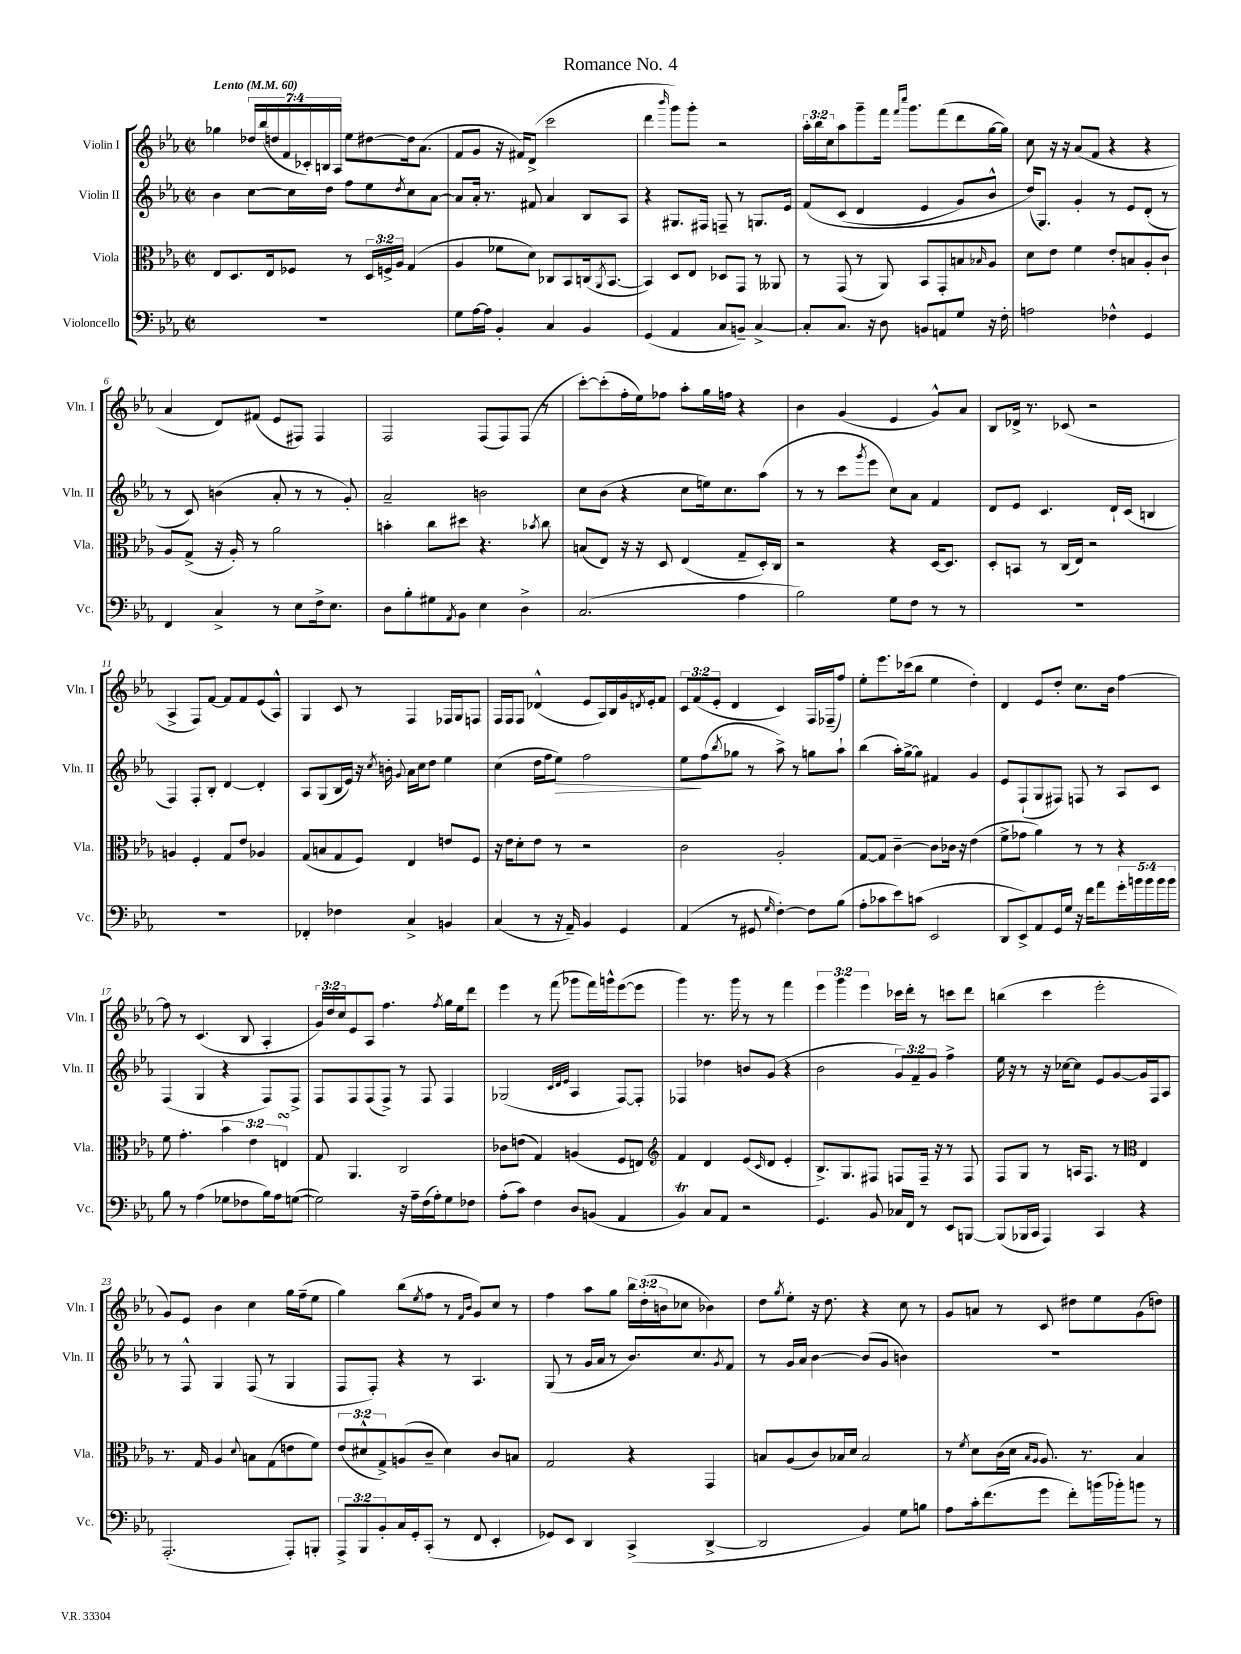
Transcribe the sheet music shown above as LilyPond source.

\header { title = "Romance No. 4" }
<<
\new StaffGroup <<
\new Staff = "s0" \with { instrumentName = "Violin I" shortInstrumentName = "Vln. I" } {
    \clef treble \key ees \major \defaultTimeSignature \time 2/2 \override Staff.TupletNumber.text = #tuplet-number::calc-fraction-text \tempo "Lento" 4 = 60
    ges''4 \tuplet 7/4 { des''16 bes''16( d''16 f'16 ces'16-.) b16 aes16 } ees''8 dis''8~ dis''16 aes'8.( |
    f'8 g'8 r16 fis'16) d'8->( c'''2 |
    d'''4 \grace { bes'''16 } g'''8) g'''8-. r2 |
    \tuplet 3/2 { aes''16-. bes''16 c''16 } aes''8 g'''8-- f'''16 \grace { f'''16 c''''16 } g'''8. f'''8( d'''8 g''16~ g''16) |
    c''8 r16 r16 aes'8( f'8 r4 r4 |
    aes'4 d'8) fis'8( ees'8 fis8) fis4 |
    f2 f8( f8) f8( r8 |
    c'''8~-.) c'''8-.( f''16-. ees''16) fes''8 aes''8-. g''16 f''16 r4 |
    bes'4 g'4( ees'4 g'8-^) aes'8 |
    bes8 des'16-> r8. ces'8( r2 |
    aes4-> f8) f'8~ f'8 f'8 ees'8( aes8-^) |
    g4 c'8 r8 f4 fes16 g16 f8 |
    f16 f16 f8 des'4-^( ees'8 aes16) bes16 g'16 \acciaccatura { d'8 } ees'16-. f'8 |
    \tuplet 3/2 { c'8 f'8( ees'8-. } d'4 c'4) f16 fes16--( f''8) |
    ees''8-. ees'''8. ces'''16( bes''8 ees''4 d''4-.) |
    d'4 ees'8 d''8-. c''8. bes'16 f''4~ |
    f''8 r8 c'4.( bes8 aes4-. |
    \tuplet 3/2 { g'16) d''16 c''16 } ees'8 aes8 f''4. \acciaccatura { f''8 } g''16 ees''16 d'''8 |
    ees'''4 r8 f'''8( ges'''8 f'''16) g'''16-^ ees'''8~( ees'''8 |
    g'''4) r8. g'''16 r8 r8 f'''4 |
    \tuplet 3/2 { ees'''4 g'''4 ees'''4 } ces'''16 d'''16-. r8 c'''8 d'''8 |
    b''4( c'''4 ees'''2-. |
    g'8) ees'8 bes'4 c''4 g''16 f''16--( ees''8 |
    g''4) bes''8( \acciaccatura { ees''8 } f''8 r8 \grace { f'16 bes'16 } g'8) c''8 r8 |
    f''4 aes''8 g''8 \tuplet 3/2 { bes''16 d''16-.( b'16 } ces''8 bes'4) |
    d''8 \acciaccatura { g''8 } ees''8-. r16 d''8. r4 c''8 r8 |
    g'8 a'8 r8 c'8 dis''8 ees''8 g'8( d''8) \bar "|." |
}
\new Staff = "s1" \with { instrumentName = "Violin II" shortInstrumentName = "Vln. II" } {
    \clef treble \key ees \major \defaultTimeSignature \time 2/2 \override Staff.TupletNumber.text = #tuplet-number::calc-fraction-text
    bes'4 c''8~ c''16 d''16 f''8 ees''8 \acciaccatura { d''8 } c''8 aes'8~ |
    aes'8 aes'16-. r8. fis'8 aes'4 bes8 aes8 |
    r4 gis8. fis16 f8-- r8 g8. ees'16 |
    f'8\( c'8( d'4 ees'4 g'8) bes'8-^ |
    d''16(\) g8.) g'4-. r8 ees'8 d'8-.( r8 |
    r8 c'8) b'4( aes'8-. r8 r8 g'8-.) |
    aes'2-- b'2 |
    c''8 bes'8( r4 c''8 e''16) c''8. aes''8( |
    r8 r8 c'''8 \acciaccatura { g'''8 } ees'''8 c''8) aes'8 f'4 |
    d'8 ees'8 c'4. d'16-! c'16( b4 |
    f4) f8-. bes8-. d'4~ d'4-. |
    aes8 g8( bes16 ees'16) r16 \acciaccatura { c''8 } b'16-. \appoggiatura { g'8 } aes'16 c''16 d''8 ees''4 |
    c''4( d''16 f''16 ees''8\>) f''2 |
    ees''8\! f''8( \acciaccatura { bes''8 } ges''8 r8 aes''8->) r8 g''8 aes''8-! |
    bes''4( aes''16-.) g''16~-> g''8 fis'4 g'4 |
    ees'8 f8-!( g8 fis8) f8 r8 aes8 c'8 |
    f4( g4 r4 f8) f8-> |
    f8 f8 f8( f8->) r8 f8 f4 |
    ges2( \grace { c'32 d'32 ees'32 } aes4 f8~) f8-. |
    fes4 des''4 b'8 g'8( r4 |
    bes'2 \tuplet 3/2 { g'8) f'8-- g'8 } f''4-> |
    ees''16 r16 r8 r16 ces''16~ ces''8 ees'8 g'8~ g'16 f16 aes8 |
    r8 f8-^ g4 f8( r8 g4 |
    f8 f8-.) r4 r8 aes4. |
    g8( r8 g'16 aes'16 r8 bes'8.) c''8. \acciaccatura { g'8 } f'8 |
    r8 g'16 aes'16 bes'4~ bes'8( g'8 b'4) |
    R1 \bar "|." |
}
\new Staff = "s2" \with { instrumentName = "Viola" shortInstrumentName = "Vla." } {
    \clef alto \key ees \major \defaultTimeSignature \time 2/2 \override Staff.TupletNumber.text = #tuplet-number::calc-fraction-text
    ees8 d8. ees16 fes8 r8 \tuplet 3/2 { d16 f16-> aes16 } g4( |
    aes4 fes'8 d'8) ces8 bes,8 c16( \acciaccatura { aes,8 } bes,8.~ |
    bes,4) d8 ees8 des8 g,8 r8 aeses,8 |
    r8 g,8( r8 aes,8) bes,8 g,8-. b8 \grace { bes16 } aes8 |
    d'8 ees'8 f'4 ees'8-. b8 aes8-. c'8-! |
    aes8 g8->( r16 aes16-.) r8 aes'2 |
    b'4-. c''8 dis''8 r4. \acciaccatura { bes'8 } c''8 |
    b8( ees8) r16 r16 d8 ees4( g8-- d16-.) c16 |
    r2 r4 d16~ d8. |
    d8-. b,8 r8 c16( ees16) r2 |
    a4 f4-. g8 ees'8 aes4 |
    g8( b8 g8 f8) ees4 e'8 f8 |
    r16 ees'16 d'8-. ees'8 r8 r2 |
    c'2 aes2-. |
    g8~ g8 c'4~-- c'8 ces'16 r16 ees'4( |
    f'8-> ges'8 aes'4) r8 r8 r4 |
    f'8 g'4.-. \tuplet 3/2 { bes'4 ees'4 e4\turn } |
    g8 aes,4. c2 |
    ces'8 e'8( g4) a4( f8 e8) |
    \clef treble f'4 d'4 ees'8( \grace { c'16 } d'8 ees'4-. |
    bes8.->) g8. fis8 f8 f16-- r16 r8 f8 |
    f8 g8 r8 a16 f8. r8 \clef alto ees4 |
    r8. g16 aes4 \appoggiatura { d'8 } b8 g8( e'8 f'8) |
    \tuplet 3/2 { ees'8( dis'8-^ g8->) } a8( c'8-- dis'4) c'8 b8 |
    g2 r4 g,4 |
    b8 aes8( c'8) bes16 d'16 bes2 |
    r8 \acciaccatura { f'8 } d'8 c'16( d'16 \grace { bes16 aes16 } aes8.) r8. bes4 \bar "|." |
}
\new Staff = "s3" \with { instrumentName = "Violoncello" shortInstrumentName = "Vc." } {
    \clef bass \key ees \major \defaultTimeSignature \time 2/2 \override Staff.TupletNumber.text = #tuplet-number::calc-fraction-text
    R1 |
    g8 aes16~ aes16 bes,4-. c4 bes,4 |
    g,4( aes,4 c8 b,8--) c4~-> |
    c8-. c8. r16 d8 b,8 a,8 g8 r16 f16-. |
    a2 fes4-^ g,4 |
    f,4 c4-> r8 ees8 f16-> ees8. |
    d8 bes8-. gis8 \acciaccatura { aes,8 } bes,8 ees4 d4-> |
    c2.( aes4 |
    bes2) g8 f8 r8 r8 |
    R1 |
    R1 |
    fes,4-. fes4 c4-> b,4 |
    c4( r8 r16 aes,16--) bes,4 g,4 |
    aes,4( r8 gis,8 \grace { g16 } f4~-.) f8 bes8( |
    aes8-. ces'8 ees'8) c'8( ees,2 |
    d,8 ees,8->) aes,8 g,16 g16 r16 f'16 aes'8 \tuplet 5/4 { g'16-. b'16 b'16 b'16 b'16 } |
    bes8 r8 aes4( ges8 fes8 bes16) aes16 g8~( |
    g2) r16 aes16-- f16( aes16-.) g8 fes8 |
    aes8-.( c'8) f4 d8 b,8( aes,4 |
    bes,4\trill) c8 aes,8 r2 |
    g,4. bes,8 ces16 f,16 r8 ees,8 b,,8~ |
    b,,8( bes,,16 c,16 aes,,4) c,4 r4 |
    aes,,2.-.( aes,,8-.) b,,8-. |
    \tuplet 3/2 { aes,,8-> bes,,8 bes,8-. } c16 g,16-. c,8-.( r8 f,8 ees,4-. |
    ges,8) ees,8 d,4 c,4->( d,4~-> |
    d,2 bes,4) g8 b8 |
    aes8 c'16-. f'8.( g'8 f'8-.) b'16( bes'16-.) b'8 r8 \bar "|." |
}
>>
>>
